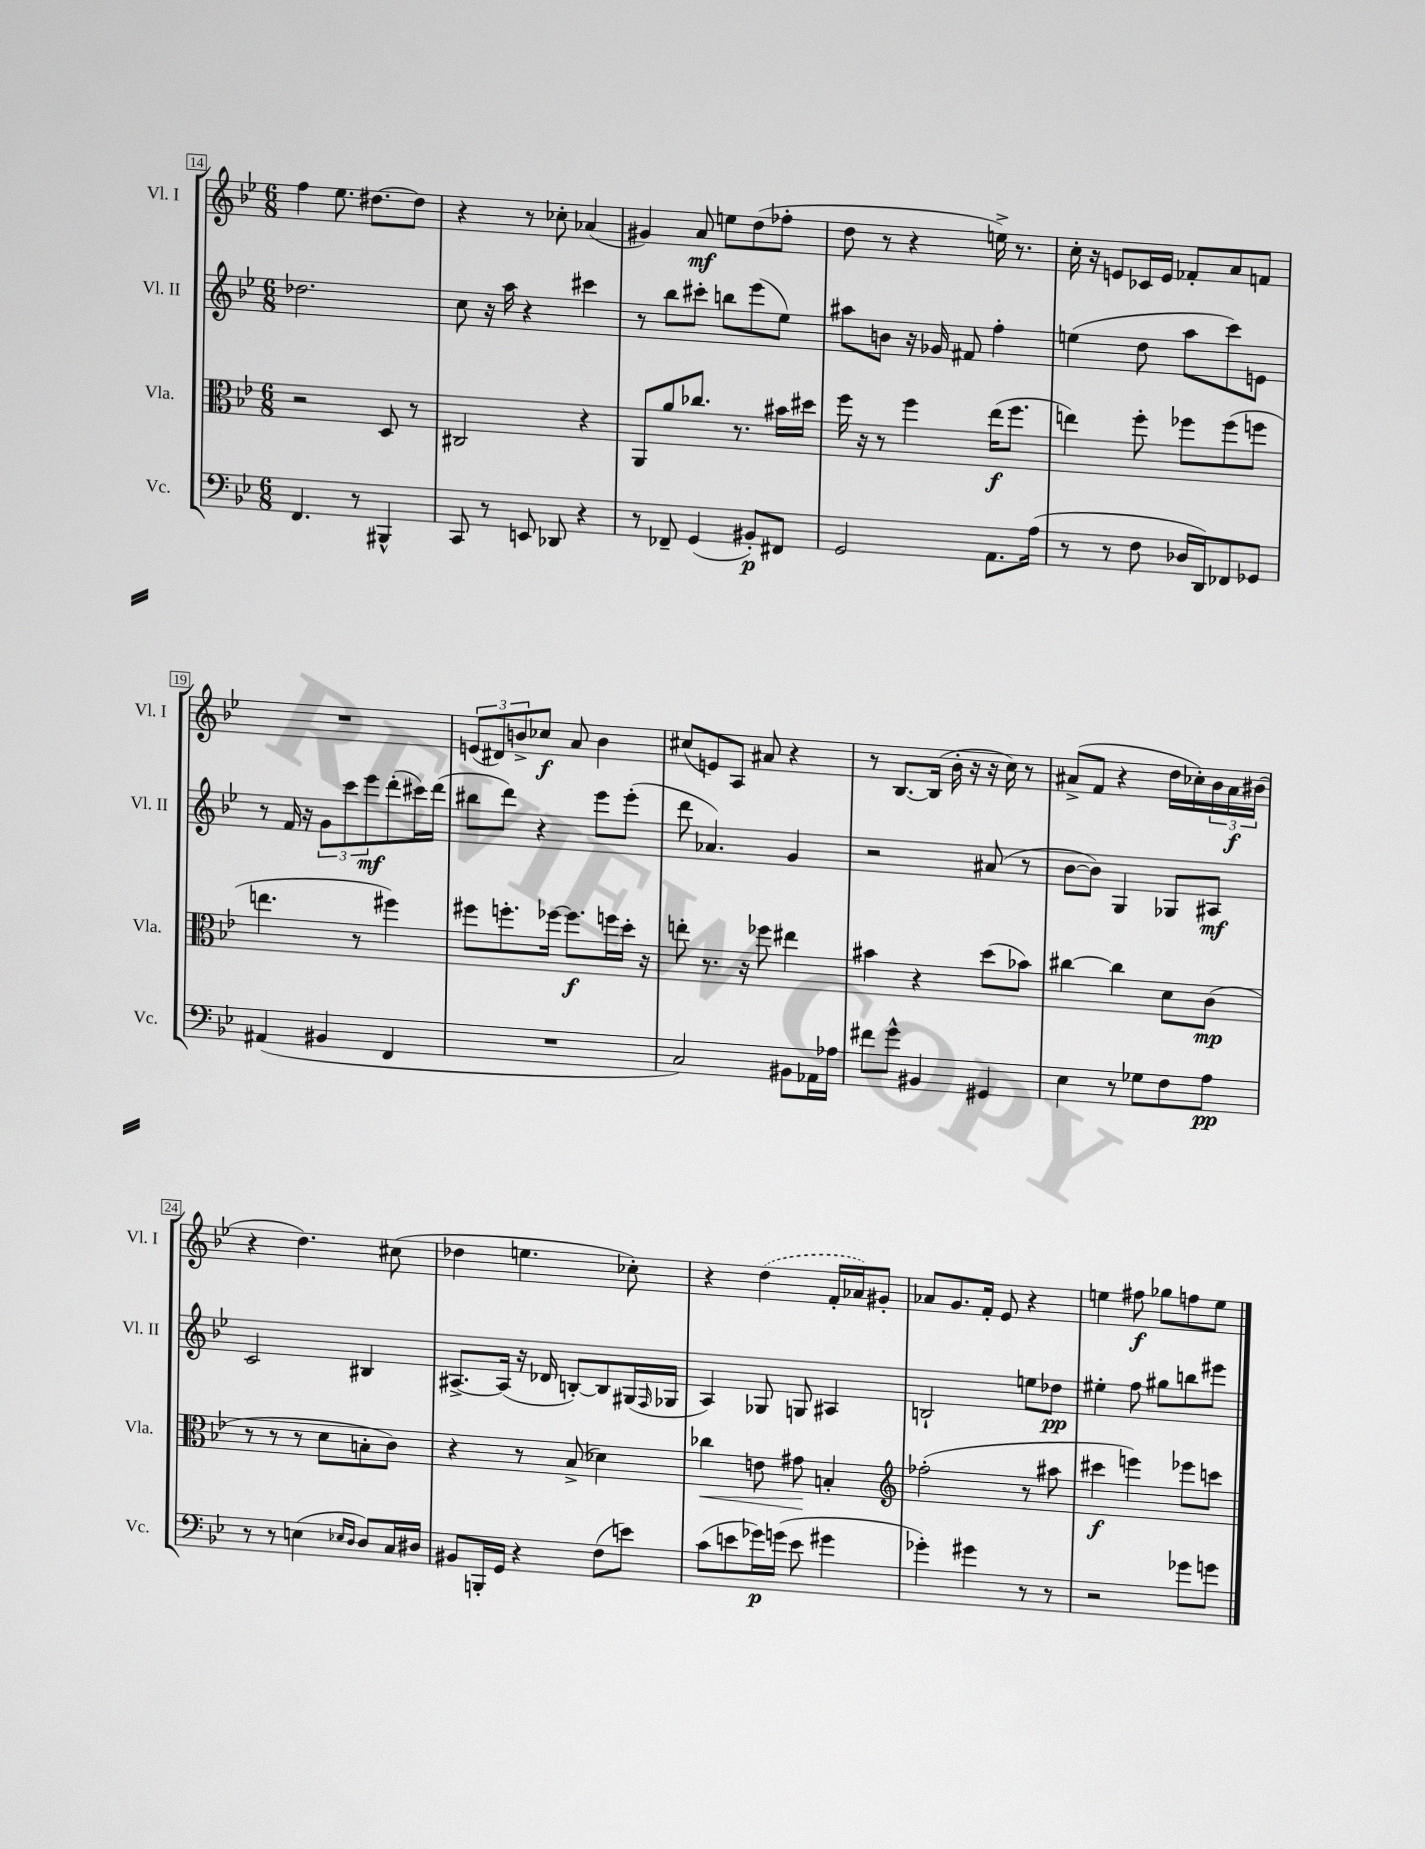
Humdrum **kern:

**kern	**dynam	**kern	**dynam	**kern	**dynam	**kern	**dynam
*part4	*part4	*part3	*part3	*part2	*part2	*part1	*part1
*staff4	*staff4	*staff3	*staff3	*staff2	*staff2	*staff1	*staff1
*I"Vc.	*	*I"Vla.	*	*I"Vl. II	*	*I"Vl. I	*
*I'Vc.	*	*I'Vla.	*	*I'Vl. II	*	*I'Vl. I	*
*clefF4	*	*clefC3	*	*clefG2	*	*clefG2	*
*k[b-e-]	*	*k[b-e-]	*	*k[b-e-]	*	*k[b-e-]	*
*M6/8	*	*M6/8	*	*M6/8	*	*M6/8	*
=14	=14	=14	=14	=14	=14	=14	=14
4.FF/	.	2r	.	2.dd-X\	.	4ff\	.
.	.	.	.	.	.	8.ee-\	.
8r	.	.	.	.	.	.	.
.	.	.	.	.	.	[8.dd#X\L	.
4BBB#X^^/	.	8D/	.	.	.	.	.
.	.	8r	.	.	.	8dd#\J]	.
=15	=15	=15	=15	=15	=15	=15	=15
8CC/	.	2C#X/	.	8cc\	.	4r	.
8r	.	.	.	16r	.	.	.
.	.	.	.	16aa\	.	.	.
8EEn/	.	.	.	4r	.	8r	.
8DD-X/	.	.	.	.	.	8cc-X'\	.
4r	.	4r	.	4ccc#X\	.	(4a-X/	.
=16	=16	=16	=16	=16	=16	=16	=16
8r	.	8AA/L	.	8r	.	4g#X/)	.
8FF-X~/	.	8a/	.	8bb-\L	.	.	.
(4GG/	.	8.cc-X/J	.	8ccc#X'\J	.	8a/	mf
.	.	.	.	8bbn\L	.	8een\L	.
.	.	8.r	.	.	.	.	.
8BB#X'/L)	p	.	.	(8eee-\	.	(8dd\	.
8FF#X/J	.	16b#X\LL	.	8ee-\J)	.	8ff-X'\J	.
.	.	16dd#X\JJ	.	.	.	.	.
=17	=17	=17	=17	=17	=17	=17	=17
2GG/	.	16ff\	.	8aa#X\L	.	8dd\	.
.	.	16r	.	.	.	.	.
.	.	8r	.	8bn\J	.	8r	.
.	.	4ff\	.	16r	.	4r	.
.	.	.	.	16g-X/	.	.	.
.	.	.	.	8f#X/	.	.	.
8.AA\L	.	(16ee-\KL	f	4ff'\	.	16een^\)	.
.	.	8.ff\J	.	.	.	8.r	.
(16A\Jk	.	.	.	.	.	.	.
=18	=18	=18	=18	=18	=18	=18	=18
8r	.	4een\)	.	(4een\	.	16cc'\	.
.	.	.	.	.	.	16r	.
8r	.	.	.	.	.	8en/L	.
8F\	.	8ff'\	.	8dd\	.	16c-X/L	.
.	.	.	.	.	.	16e/JJ	.
16D-X/LL	.	8ff-X\L	.	8aa\L	.	8f-X'/L	.
16DD/J)	.	.	.	.	.	.	.
8FF-X/	.	(8ff-\	.	8ccc\)	.	8a/	.
8GG-X/J	.	8ffn\J	.	8en\J	.	8fn/J	.
!!LO:LB:g=z
=19	=19	=19	=19	=19	=19	=19	=19
(4AA#X/	.	4.een\	.	8r	.	2.r	.
.	.	.	.	16f/	.	.	.
.	.	.	.	16r	.	.	.
4BB#X/	.	.	.	12g\L	.	.	.
.	.	.	.	12ccc\	.	.	.
.	.	8r	.	.	.	.	.
.	.	.	.	12eee-\	mf	.	.
4FF/	.	4ff#X\)	.	(8ddd'\	.	.	.
.	.	.	.	16ccc#X\L)	.	.	.
.	.	.	.	(16ddd\JJ	.	.	.
=20	=20	=20	=20	=20	=20	=20	=20
2.r	.	8ff#X\L	.	8bb#X\L	.	(12en/L	.
.	.	.	.	.	.	12d#X/)	.
.	.	8.ffn'\	.	8ddd\J)	.	.	.
.	.	.	.	.	.	12bn^/	.
.	.	.	.	4r	.	8cc-X/J	f
.	.	[16ff-X\Jk	.	.	.	.	.
.	.	8.ff-\L]	f	.	.	8a/	.
.	.	.	.	8eee-\L	.	4b\	.
.	.	16ffn\L	.	.	.	.	.
.	.	16dd'\JJ	.	(8eee-'\J	.	.	.
.	.	16r	.	.	.	.	.
=21	=21	=21	=21	=21	=21	=21	=21
2C/)	.	8een'\	.	8ddd\	.	(8cc#X/L	.
.	.	8.r	.	4.a-X/)	.	8en/)	.
.	.	.	.	.	.	8A/J	.
.	.	16r	.	.	.	.	.
.	.	8ff-X\	.	.	.	8a#X/	.
8BB#X\L	.	4ee#X\	.	4g/	.	4r	.
16AA-X\L	.	.	.	.	.	.	.
16A-X\JJ	.	.	.	.	.	.	.
=22	=22	=22	=22	=22	=22	=22	=22
8f#X\L	.	4b#X\	.	2r	.	8r	.
8g^^\J	.	.	.	.	.	[8.B-/L	.
4BB#X/	.	4r	.	.	.	.	.
.	.	.	.	.	.	(16B-/Jk]	.
.	.	.	.	.	.	16b-'\	.
.	.	.	.	.	.	16r	.
4GG#X/	.	(8dd\L	.	(8a#X/	.	16r	.
.	.	.	.	.	.	16cc\)	.
.	.	8b-X\J)	.	8r	.	8r	.
=23	=23	=23	=23	=23	=23	=23	=23
4E-\	.	[4cc#X\	.	[8b-\L	.	(8a#X^/L	.
.	.	.	.	8b-\J])	.	8f/J	.
8r	.	4cc#\]	.	4G/	.	4r	.
8G-X\L	.	.	.	.	.	.	.
8F\	.	8d\L	.	8G-X/L	.	16dd\LL	.
.	.	.	.	.	.	16cc-X'\)	.
8A\J	pp	(8c\J	mp	8A#X/J	mf	24b-\	.
.	.	.	.	.	.	24a#\	f
.	.	.	.	.	.	(24b#X\JJ	.
!!LO:LB:g=z
=24	=24	=24	=24	=24	=24	=24	=24
8r	.	8r	.	2c/	.	4r	.
8r	.	8r	.	.	.	.	.
(4En\	.	8r	.	.	.	4.dd\)	.
.	.	8d\L	.	.	.	.	.
16qqE-X/LL	.	.	.	.	.	.	.
16qqD/JJ	.	.	.	.	.	.	.
8D/L)	.	8Bn'\	.	4B#X/	.	.	.
16C/L	.	8c\J)	.	.	.	(8cc#X\	.
16D#X/JJ	.	.	.	.	.	.	.
=25	=25	=25	=25	=25	=25	=25	=25
8BB#X/L	.	4r	.	[8.A#X^/L	.	4dd-X\	.
16BBBn'/L	.	.	.	.	.	.	.
16GG/JJ	.	.	.	(16A#/Jk]	.	.	.
4r	.	8r	.	16r	.	4.een\	.
.	.	.	.	16d-X/	.	.	.
.	.	(8B-^/	.	[8Bn'/L)	.	.	.
(8F\L	.	4d-X\)	.	8B/]	.	.	.
8en\J)	.	.	.	(16G#X/L	.	8cc-X'\)	.
.	.	.	.	16qqF/	.	.	.
.	.	.	.	16G-X/JJ	.	.	.
=26	=26	=26	=26	=26	=26	=26	=26
!	!	!	!LO:HP:b	!	!	!	!
(8c\L	.	4cc-X\	<	4A/)	.	4r	.
8en\	.	.	.	.	.	.	.
16g-X\L)	p	8en\	.	8G-X/	.	(4dd\	.
(16gn\JJ	.	.	.	.	.	.	.
8e\	.	8g#X\	.	8Gn/	.	.	.
4g#X\	.	4Bn'/	[	4A#X/	.	16f'/LL	.
.	.	.	.	.	.	16a-X/J)	.
.	.	.	.	.	.	8g#X'/J	.
=27	=27	=27	=27	=27	=27	=27	=27
*	*	*clefG2	*	*	*	*	*
4g-X'\)	.	(2ff-X'\	.	2Bn`/	.	8a-X/L	.
.	.	.	.	.	.	8.g/	.
4g#X\	.	.	.	.	.	.	.
.	.	.	.	.	.	16f'/Jk	.
.	.	.	.	.	.	8e-/	.
8r	.	8r	.	8een\L	.	4r	.
8r	.	8aa#X\	.	8dd-X\J	pp	.	.
=28	=28	=28	=28	=28	=28	=28	=28
2r	.	4ccc#X\	f	4ee#X'\	.	4een\	.
.	.	4eeen\)	.	8ff\	.	8ff#X\	f
.	.	.	.	8gg#X\L	.	8gg-X\L	.
8g-X\L	.	8eee-X\L	.	8bbn\	.	8ffn\	.
8gn\J	.	8cccn\J	.	8eee#X\J	.	8ee\J	.
==	==	==	==	==	==	==	==
*-	*-	*-	*-	*-	*-	*-	*-
